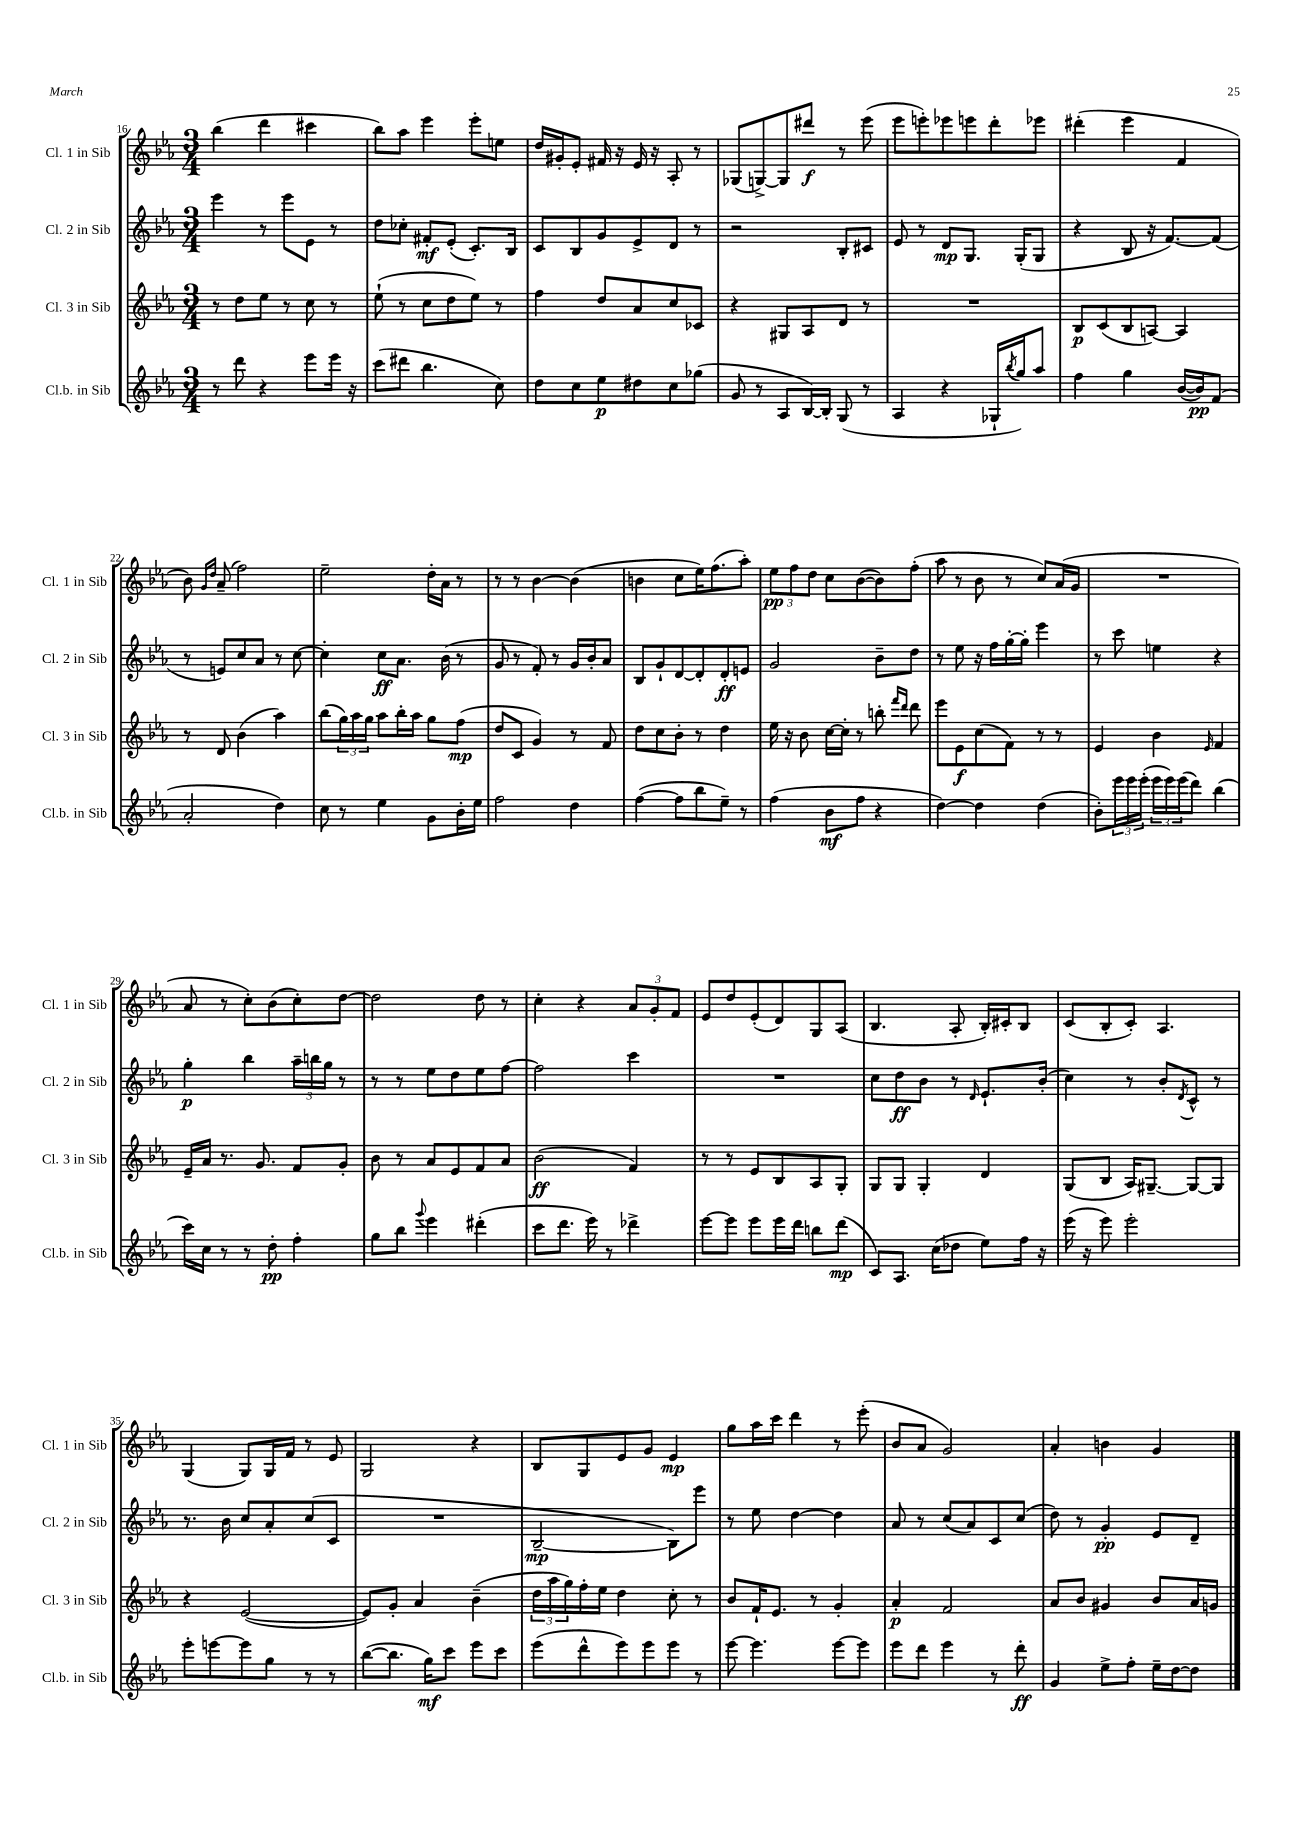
<<
\new StaffGroup <<
\new Staff = "s0" \with { instrumentName = "Cl. 1 in Sib" shortInstrumentName = "Cl. 1 in Sib" } {
    \clef treble \key ees \major \numericTimeSignature \time 3/4
    bes''4( d'''4 cis'''4 |
    bes''8) aes''8 ees'''4 ees'''8-. e''8 |
    d''16 gis'16-. ees'8-. fis'16 r16 ees'16 r16 aes8-. r8 |
    ges8( g8~->) g8 dis'''8\f r8 ees'''8( |
    ees'''8 e'''8-.) ees'''8 e'''8 d'''8-. ees'''8 |
    dis'''4-.( ees'''4 f'4 |
    bes'8) \grace { g'16 d''16 } aes'8--( f''2) |
    ees''2-- d''16-. aes'16 r8 |
    r8 r8 bes'4~ bes'4( |
    b'4 c''8 ees''16) f''8.( aes''8-.) |
    \tuplet 3/2 { ees''8\pp f''8 d''8 } c''8 bes'8~( bes'8) f''8-.( |
    aes''8 r8 bes'8 r8 c''8) aes'16( g'16 |
    R2. |
    aes'8 r8 c''8-.) bes'8( c''8-.) d''8~ |
    d''2 d''8 r8 |
    c''4-. r4 \tuplet 3/2 { aes'8 g'8-. f'8 } |
    ees'8 d''8 ees'8-.( d'8) g8 aes8( |
    bes4. aes8-. bes16-.) cis'16-. bes8 |
    c'8( bes8-. c'8-.) aes4. |
    g4( g8) g16 f'16 r8 ees'8 |
    g2 r4 |
    bes8 g8 ees'8 g'8 ees'4\mp |
    g''8 aes''16 c'''16 d'''4 r8 ees'''8-.( |
    bes'8 aes'8 g'2) |
    aes'4-. b'4 g'4 \bar "|." |
}
\new Staff = "s1" \with { instrumentName = "Cl. 2 in Sib" shortInstrumentName = "Cl. 2 in Sib" } {
    \clef treble \key ees \major \numericTimeSignature \time 3/4
    ees'''4 r8 ees'''8 ees'8 r8 |
    d''8 ces''8-. fis'8-.\mf ees'8-.( c'8.-.) bes16 |
    c'8 bes8 g'8 ees'8-> d'8 r8 |
    r2 bes8-. cis'8 |
    ees'8 r8 d'8\mp g8. g16-.( g8 |
    r4 bes8 r16 f'8.~) f'8( |
    r8 e'8) c''8 aes'8 r8 c''8~ |
    c''4-. c''8\ff aes'8. bes'16( r8 |
    g'8 r8 f'8-.) r8 g'16 bes'16-. aes'8 |
    bes8 g'8-! d'8~ d'8-. d'8-.\ff e'8 |
    g'2 bes'8-- d''8 |
    r8 ees''8 r16 f''16 g''16~-. g''16-. ees'''4 |
    r8 c'''8 e''4 r4 |
    g''4-.\p bes''4 \tuplet 3/2 { aes''16-- b''16 g''16 } r8 |
    r8 r8 ees''8 d''8 ees''8 f''8~ |
    f''2 c'''4 |
    R2. |
    c''8 d''8\ff bes'8 r8 \grace { d'16 } ees'8.-! bes'16-.( |
    c''4) r8 bes'8-. \acciaccatura { d'8 } c'8-^ r8 |
    r8. bes'16 c''8 aes'8-. c''8( c'8 |
    R2. |
    bes2~--\mp bes8) ees'''8 |
    r8 ees''8 d''4~ d''4 |
    aes'8 r8 c''8( aes'8) c'8 c''8( |
    d''8) r8 g'4-.\pp ees'8 d'8-- \bar "|." |
}
\new Staff = "s2" \with { instrumentName = "Cl. 3 in Sib" shortInstrumentName = "Cl. 3 in Sib" } {
    \clef treble \key ees \major \numericTimeSignature \time 3/4
    r8 d''8 ees''8 r8 c''8 r8 |
    ees''8-!( r8 c''8 d''8 ees''8) r8 |
    f''4 d''8 aes'8 c''8 ces'8 |
    r4 gis8 aes8 d'8 r8 |
    R2. |
    bes8\p c'8( bes8 a8~) a4 |
    r8 d'8 bes'4( aes''4) |
    bes''8( \tuplet 3/2 { g''16) aes''16 g''16 } aes''8 bes''16-. aes''16 g''8 f''8\mp( |
    d''8 c'8 g'4) r8 f'8 |
    d''8 c''8 bes'8-. r8 d''4 |
    ees''16 r16 bes'8 c''16~ c''16-. r8 b''8-. \grace { f'''16 d'''16 } d'''8 |
    ees'''8 ees'8\f c''8( f'8) r8 r8 |
    ees'4 bes'4 \grace { ees'16 } f'4 |
    ees'16-- aes'16 r8. g'8. f'8 g'8-. |
    bes'8 r8 aes'8 ees'8 f'8 aes'8 |
    bes'2\ff( f'4) |
    r8 r8 ees'8 bes8 aes8 g8-. |
    g8 g8 g4-. d'4 |
    g8( bes8 aes16) gis8.~-- gis8~ gis8 |
    r4 ees'2~( |
    ees'8) g'8-. aes'4 bes'4--( |
    \tuplet 3/2 { d''16 aes''16 g''16) } f''16-. ees''16 d''4 c''8-. r8 |
    bes'8 f'16-! ees'8. r8 g'4-. |
    aes'4-.\p f'2 |
    aes'8 bes'8 gis'4 bes'8 aes'16 g'16 \bar "|." |
}
\new Staff = "s3" \with { instrumentName = "Cl.b. in Sib" shortInstrumentName = "Cl.b. in Sib" } {
    \clef treble \key ees \major \numericTimeSignature \time 3/4
    r8 d'''8 r4 ees'''8 ees'''16 r16 |
    c'''8( dis'''8 bes''4. c''8) |
    d''8 c''8 ees''8\p dis''8 c''8 ges''8( |
    g'8 r8 aes8 bes16~) bes16-. g8( r8 |
    aes4 r4 ges16-! \acciaccatura { bes''8 } g''16) aes''8 |
    f''4 g''4 bes'16~( bes'16\pp) f'8( |
    aes'2-. d''4) |
    c''8 r8 ees''4 g'8 bes'16-. ees''16 |
    f''2 d''4 |
    f''4~( f''8 bes''8 ees''8--) r8 |
    f''4( bes'8\mf f''8 r4 |
    d''4~) d''4 d''4( |
    bes'8-.) \tuplet 3/2 { ees'''16 ees'''16 ees'''16-.( } \tuplet 3/2 { ees'''16 ees'''16) ees'''16( } d'''8) bes''4( |
    c'''16) c''16 r8 r8 d''8-.\pp f''4-. |
    g''8 bes''8 \appoggiatura { g'''8 } ees'''4 dis'''4-.( |
    c'''8 d'''8. ees'''16) r8 des'''4-> |
    ees'''8~ ees'''8 ees'''8 ees'''16 d'''16 b''8 d'''8\mp( |
    c'8) aes8. c''16( des''8 ees''8) f''16 r16 |
    ees'''16( r16 ees'''8) ees'''2-. |
    ees'''8-. e'''8~ e'''8 g''8 r8 r8 |
    bes''8~( bes''8. g''16\mf) c'''8 ees'''8 c'''8 |
    ees'''8( d'''8-^ ees'''8) ees'''8 ees'''8 r8 |
    ees'''8~ ees'''4. ees'''8~ ees'''8 |
    ees'''8 d'''8 ees'''4 r8 d'''8-.\ff |
    g'4 ees''8-> f''8-. ees''16-- d''16~ d''8 \bar "|." |
}
>>
>>
\layout { \context { \Score currentBarNumber = #16 } }
